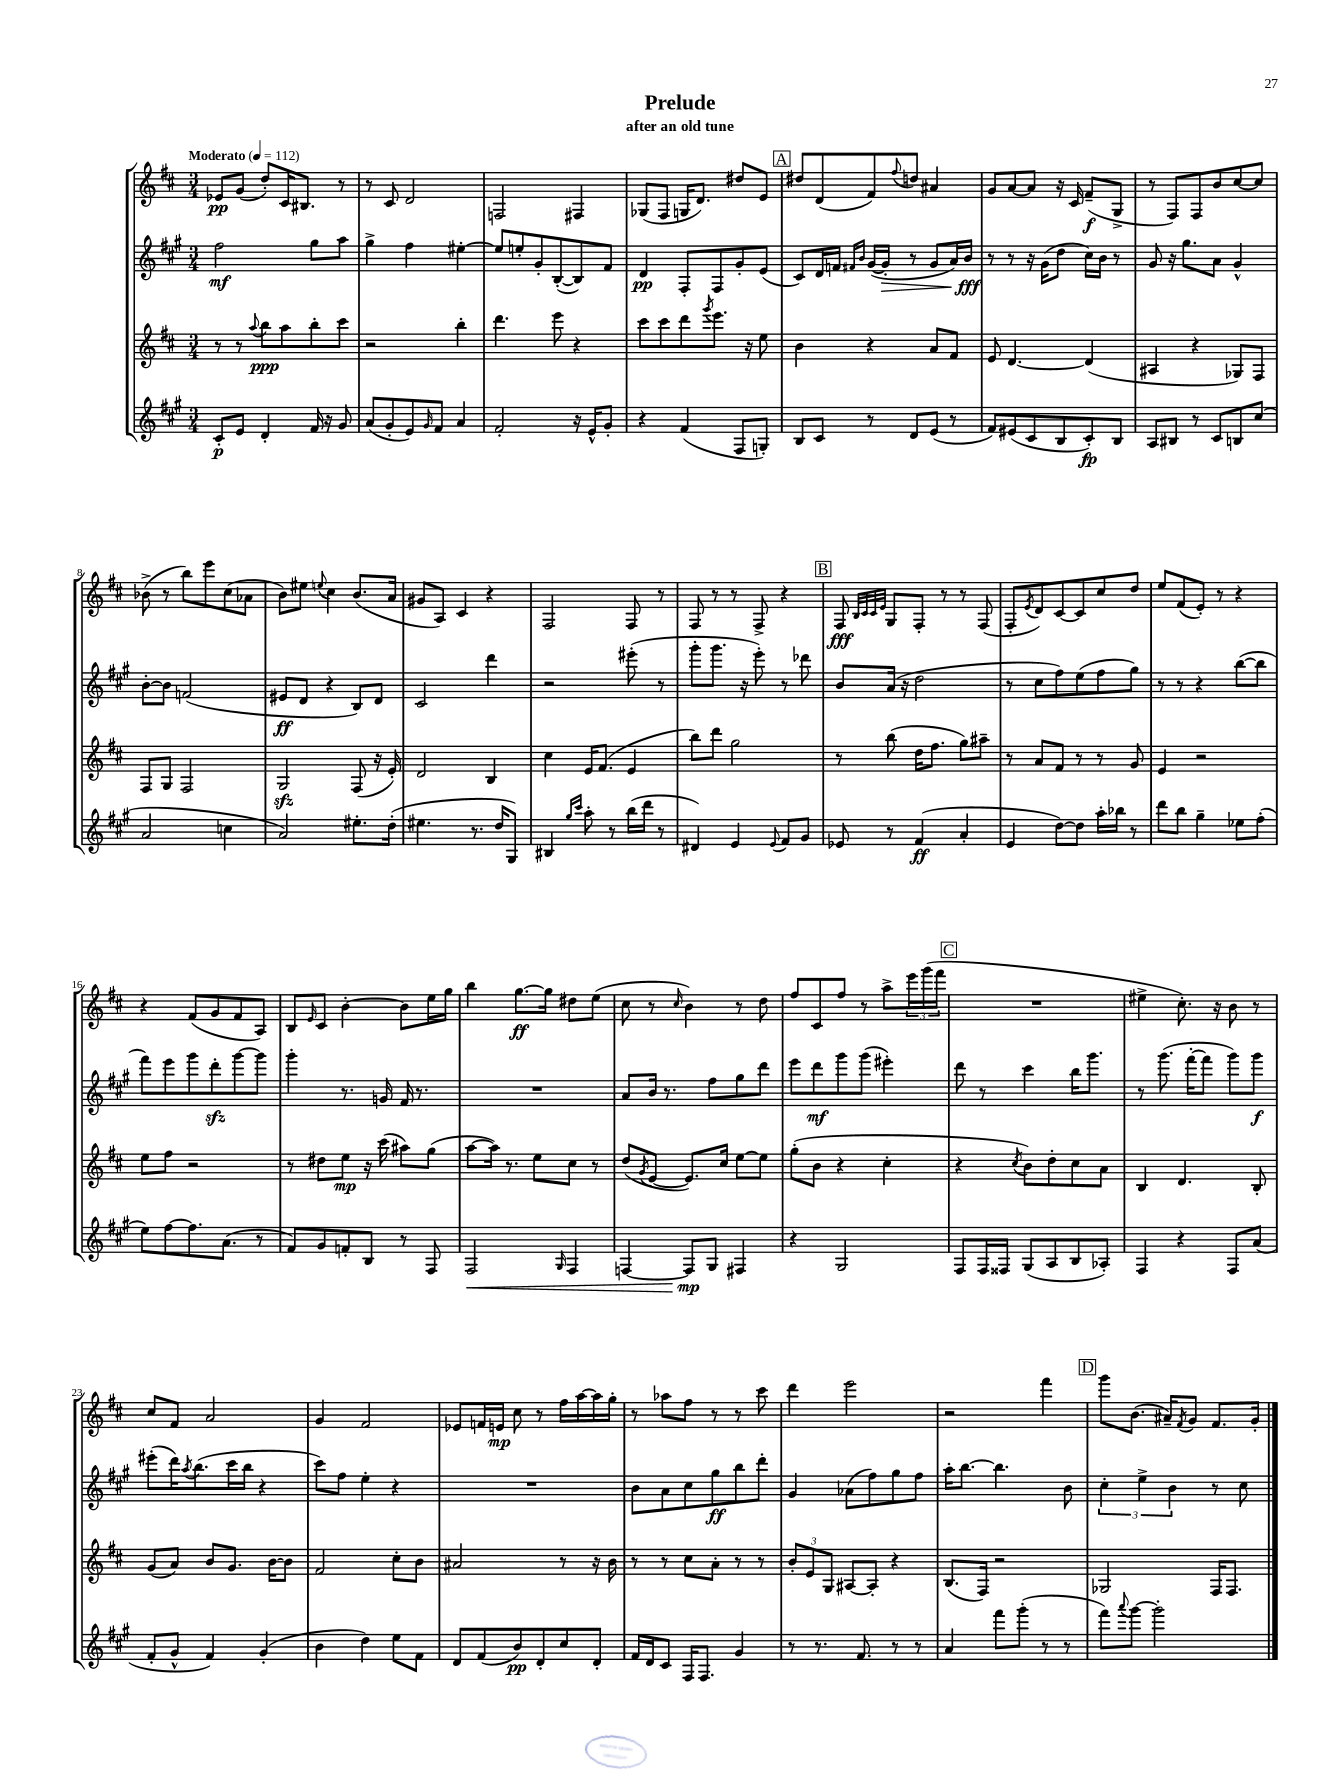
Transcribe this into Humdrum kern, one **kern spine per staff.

**kern	**dynam	**kern	**dynam	**kern	**dynam	**kern	**dynam
*part4	*part4	*part3	*part3	*part2	*part2	*part1	*part1
*staff4	*staff4	*staff3	*staff3	*staff2	*staff2	*staff1	*staff1
*clefG2	*	*clefG2	*	*clefG2	*	*clefG2	*
*k[f#c#g#]	*	*k[f#c#]	*	*k[f#c#g#]	*	*k[f#c#]	*
*M3/4	*	*M3/4	*	*M3/4	*	*M3/4	*
*MM112	*	*MM112	*	*MM112	*	*MM112	*
=1	=1	=1	=1	=1	=1	=1	=1
!	!	!	!	!	!	!LO:TX:a:B:t=Moderato	!
8c#'/L	p	8r	.	2ff#\	mf	8e-X/L	pp
8e/J	.	8r	.	.	.	(8g/J	.
.	.	8qqaa/	.	.	.	.	.
4d'/	.	8bb\L	ppp	.	.	8dd'/L)	.
.	.	8aa\	.	.	.	16c#/K	.
.	.	.	.	.	.	8.B#X/J	.
16f#/	.	8bb'\	.	8gg#\L	.	.	.
16r	.	.	.	.	.	.	.
8g#/	.	8ccc#\J	.	8aa\J	.	8r	.
=2	=2	=2	=2	=2	=2	=2	=2
(8a/L	.	2r	.	4gg#^\	.	8r	.
8g#'/	.	.	.	.	.	8c#/	.
8e/)	.	.	.	4ff#\	.	2d/	.
16qqg#/	.	.	.	.	.	.	.
8f#/J	.	.	.	.	.	.	.
4a/	.	4bb'\	.	[4ee#X'\	.	.	.
=3	=3	=3	=3	=3	=3	=3	=3
2f#'/	.	4.ddd\	.	8ee#/L]	.	2Fn/	.
.	.	.	.	8een'/	.	.	.
.	.	.	.	8g#'/	.	.	.
.	.	8eee\	.	([8B'/	.	.	.
16r	.	4r	.	8B/])	.	4F#X/	.
16e^^/KL	.	.	.	.	.	.	.
8g#'/J	.	.	.	8f#/J	.	.	.
=4	=4	=4	=4	=4	=4	=4	=4
4r	.	8ccc#\L	.	4d/	pp	(8G-X/L	.
.	.	8ccc#\	.	.	.	8F#/J	.
(4f#/	.	8ddd\	.	8F#'/L	.	16Gn/KL	.
.	.	.	.	.	.	8.d/J)	.
.	.	8qggg/	.	.	.	.	.
.	.	8.eee\J	.	8F#/	.	.	.
8F#/L	.	.	.	8g#'/	.	8dd#X/L	.
.	.	16r	.	.	.	.	.
8Gn'/J)	.	8ee\	.	(8e/J	.	8e/J	.
!!LO:REH:place=s1:t=A
=5	=5	=5	=5	=5	=5	=5	=5
8B/L	.	4b\	.	8c#/L)	.	8dd#X/L	.
8c#/J	.	.	.	16d/L	.	(8d/	.
.	.	.	.	16fn/JJ	.	.	.
.	.	.	.	16qqf#X/LL	.	.	.
.	.	.	.	16qqb/JJ	.	.	.
8r	.	4r	.	([16g#/LL	.	8f#/)	.
!	!	!	!	!	!LO:HP:b	!	!
.	.	.	.	16g#'/JJ]	>	.	.
.	.	.	.	.	.	8qqff#/	.
8d/L	.	.	.	8r	.	8ddn/J	.
(8e/J	.	8a/L	.	8g#/L	.	4a#X/	.
8r	.	8f#/J	.	16a/L)	.	.	.
.	.	.	.	16b/JJ	fff	.	.
.	.	.	.	.	]	.	.
=6	=6	=6	=6	=6	=6	=6	=6
8f#/L)	.	8e/	.	8r	.	8g/L	.
(8e#X/	.	[4.d/	.	8r	.	[8a/	.
8c#/	.	.	.	16r	.	8a/J]	.
.	.	.	.	(16g#\KL	.	.	.
8B/	.	.	.	8dd\J	.	16r	.
.	.	.	.	.	.	16c#/	.
8c#'/)	fp	(4d/]	.	16cc#\LL)	.	(8f#~/L	f
.	.	.	.	16b\JJ	.	.	.
8B/J	.	.	.	8r	.	8G^/J	.
=7	=7	=7	=7	=7	=7	=7	=7
8A/L	.	4A#X/	.	8g#/	.	8r	.
8B#X/J	.	.	.	16r	.	8F#/L)	.
.	.	.	.	8.gg#\L	.	.	.
8r	.	4r	.	.	.	8F#/	.
8c#/L	.	.	.	8a\J	.	8b/	.
8Bn/	.	8G-X/L)	.	4g#^^/	.	[8cc#/	.
(8cc#/J	.	8F#/J	.	.	.	8cc#/J]	.
!!LO:LB:g=z
=8	=8	=8	=8	=8	=8	=8	=8
2a/	.	8F#/L	.	[8b'\L	.	(8b-X^\	.
.	.	8G/J	.	8b\J]	.	8r	.
.	.	2F#/	.	(2fn/	.	8bb\L)	.
.	.	.	.	.	.	8eee\	.
4ccn\	.	.	.	.	.	(8cc#\	.
.	.	.	.	.	.	8a-X\J	.
=9	=9	=9	=9	=9	=9	=9	=9
2a/)	.	2Gzz/	.	8e#X/L	ff	8b\L)	.
.	.	.	.	8d/J	.	8ee#X\J	.
.	.	.	.	.	.	8qqeen/	.
.	.	.	.	4r	.	4cc#\	.
8.ee#X'\L	.	(8F#/	.	8B/L)	.	(8.b/L	.
.	.	16r	.	8d/J	.	.	.
(16dd'\Jk	.	16e'/)	.	.	.	16a/Jk	.
=10	=10	=10	=10	=10	=10	=10	=10
4.ee#X\	.	2d/	.	2c#/	.	8g#X/L	.
.	.	.	.	.	.	8A/J)	.
.	.	.	.	.	.	4c#/	.
8.r	.	.	.	.	.	.	.
.	.	4B/	.	4ddd\	.	4r	.
16dd/KL	.	.	.	.	.	.	.
8G#/J)	.	.	.	.	.	.	.
=11	=11	=11	=11	=11	=11	=11	=11
4B#X/	.	4cc#\	.	2r	.	2F#/	.
16qqgg#/LL	.	.	.	.	.	.	.
16qqccc#/JJ	.	.	.	.	.	.	.
8aa'\	.	16e/KL	.	.	.	.	.
.	.	(8.f#/J	.	.	.	.	.
8r	.	.	.	.	.	.	.
(16bb\LL	.	4e/	.	(8eee#X'\	.	8F#/	.
16ddd\JJ	.	.	.	.	.	.	.
8r	.	.	.	8r	.	8r	.
=12	=12	=12	=12	=12	=12	=12	=12
4d#X/)	.	8bb\L)	.	8ggg#'\L	.	8F#/	.
.	.	8ddd\J	.	8.ggg#\J	.	8r	.
4e/	.	2gg\	.	.	.	8r	.
.	.	.	.	16r	.	.	.
.	.	.	.	8eee'\)	.	8F#^/	.
8qqe/	.	.	.	.	.	.	.
8f#/L	.	.	.	8r	.	4r	.
8g#/J	.	.	.	8ddd-X\	.	.	.
!!LO:REH:place=s1:t=B
=13	=13	=13	=13	=13	=13	=13	=13
8e-X/	.	8r	.	8b/L	.	8F#/	fff
.	.	.	.	.	.	32qqB/LLL	.
.	.	.	.	.	.	32qqc#/	.
.	.	.	.	.	.	32qqc#/	.
.	.	.	.	.	.	32qqe/JJJ	.
8r	.	(8bb\	.	(16a/Jk	.	8G/L	.
.	.	.	.	16r	.	.	.
(4f#/	ff	16dd\KL	.	2dd\	.	8F#'/J	.
.	.	8.ff#\J	.	.	.	.	.
.	.	.	.	.	.	8r	.
4a'/	.	8gg\L)	.	.	.	8r	.
.	.	8aa#X~\J	.	.	.	(8F#/	.
=14	=14	=14	=14	=14	=14	=14	=14
4e/	.	8r	.	8r	.	8F#'/L	.
.	.	.	.	.	.	8qe/	.
.	.	8a/L	.	8cc#\L	.	8d/)	.
[8dd\L)	.	8f#/J	.	8ff#\)	.	[8c#/	.
8dd\J]	.	8r	.	(8ee\	.	8c#/]	.
16aa'\LL	.	8r	.	8ff#\	.	8cc#/	.
16bb-X\JJ	.	.	.	.	.	.	.
8r	.	8g/	.	8gg#\J)	.	8dd/J	.
=15	=15	=15	=15	=15	=15	=15	=15
8ddd\L	.	4e/	.	8r	.	8ee/L	.
8bb\J	.	.	.	8r	.	(8f#/	.
4gg#~\	.	2r	.	4r	.	8e'/J)	.
.	.	.	.	.	.	8r	.
8ee-X\L	.	.	.	([8bb\L	.	4r	.
(8ff#'\J	.	.	.	8bb\J]	.	.	.
!!LO:LB:g=z
=16	=16	=16	=16	=16	=16	=16	=16
8ee\L)	.	8ee\L	.	8fff#\L)	.	4r	.
[8ff#\	.	8ff#\J	.	8eee\	.	.	.
8.ff#\]	.	2r	.	8ggg#\	.	(8f#/L	.
.	.	.	.	8dddzz'\	.	8g/	.
(8.a\J	.	.	.	.	.	.	.
.	.	.	.	[8ggg#\	.	8f#/	.
8r	.	.	.	8ggg#\J]	.	8A/J)	.
=17	=17	=17	=17	=17	=17	=17	=17
8f#/L)	.	8r	.	4ggg#'\	.	8B/L	.
.	.	.	.	.	.	16qqe/	.
8g#/	.	8dd#X\L	.	.	.	8c#/J	.
8fn'/	.	8ee\J	mp	8.r	.	[4b'\	.
8B/J	.	16r	.	.	.	.	.
.	.	(16ccc#\	.	16gn/	.	.	.
8r	.	8aa#X\L)	.	16f#/	.	8b\L]	.
.	.	.	.	8.r	.	.	.
8F#/	.	(8gg\J	.	.	.	16ee\L	.
.	.	.	.	.	.	16gg\JJ	.
=18	=18	=18	=18	=18	=18	=18	=18
!	!LO:HP:b	!	!	!	!	!	!
2F#/	<	[8aa\L	.	2.r	.	4bb\	.
.	.	16aa\Jk])	.	.	.	.	.
.	.	8.r	.	.	.	.	.
.	.	.	.	.	.	[8.gg\L	ff
.	.	8ee\L	.	.	.	.	.
.	.	.	.	.	.	16gg\Jk]	.
16qqG#/	.	.	.	.	.	.	.
4F#/	.	8cc#\J	.	.	.	8dd#X\L	.
.	.	8r	.	.	.	(8ee\J	.
=19	=19	=19	=19	=19	=19	=19	=19
[4Fn/	.	(8dd/L	.	8a/L	.	8cc#\	.
.	.	8qg/	.	.	.	.	.
.	.	[8e/J	.	16b/Jk	.	8r	.
.	.	.	.	8.r	.	.	.
.	.	.	.	.	.	16qqcc#/	.
8F/L]	mp	8.e/L])	.	.	.	4b\)	.
8G#/J	[	.	.	8ff#\L	.	.	.
.	.	16cc#/Jk	.	.	.	.	.
4F#X/	.	[8ee\L	.	8gg#\	.	8r	.
.	.	8ee\J]	.	8ddd\J	.	8dd\	.
=20	=20	=20	=20	=20	=20	=20	=20
4r	.	(8gg'\L	.	8eee\L	.	8ff#/L	.
.	.	8b\J	.	8ddd\	mf	8c#/	.
2G#/	.	4r	.	8ggg#\	.	8ff#/J	.
.	.	.	.	(8ggg#\J	.	8r	.
.	.	4cc#'\	.	4eee#X'\)	.	8aa^\L	.
.	.	.	.	.	.	24eee\L	.
.	.	.	.	.	.	(24ggg\	.
.	.	.	.	.	.	24fff#\JJ	.
!!LO:REH:place=s1:t=C
=21	=21	=21	=21	=21	=21	=21	=21
8F#/L	.	4r	.	8ddd\	.	2.r	.
16F#/L	.	.	.	8r	.	.	.
16F##X/JJ	.	.	.	.	.	.	.
.	.	8qcc#/	.	.	.	.	.
(8G#/L	.	8b\L)	.	4ccc#\	.	.	.
8A/	.	8dd'\	.	.	.	.	.
8B/	.	8cc#\	.	16bb\KL	.	.	.
.	.	.	.	8.ggg#\J	.	.	.
8A-X'/J)	.	8a\J	.	.	.	.	.
=22	=22	=22	=22	=22	=22	=22	=22
4F#/	.	4B/	.	8r	.	4ee#X^\	.
.	.	.	.	(8.ggg#\	.	.	.
4r	.	4.d/	.	.	.	8.cc#'\)	.
.	.	.	.	[16fff#'\KL	.	.	.
.	.	.	.	8fff#\J]	.	.	.
.	.	.	.	.	.	16r	.
8F#/L	.	.	.	8ggg#\L)	.	8b\	.
(8a/J	.	8B'/	.	8ggg#\J	f	8r	.
!!LO:LB:g=z
=23	=23	=23	=23	=23	=23	=23	=23
8f#'/L	.	(8g/L	.	(8eee#X'\L	.	8cc#/L	.
8g#^^/J	.	8a/J)	.	16ddd\K)	.	8f#/J	.
.	.	.	.	8qaa/	.	.	.
.	.	.	.	(8.bb\	.	.	.
4f#/)	.	8b/L	.	.	.	2a/	.
.	.	8.g/J	.	16ccc#\L	.	.	.
.	.	.	.	16bb\JJ	.	.	.
(4g#'/	.	.	.	4r	.	.	.
.	.	[16b\KL	.	.	.	.	.
.	.	8b\J]	.	.	.	.	.
=24	=24	=24	=24	=24	=24	=24	=24
4b\	.	2f#/	.	8ccc#\L)	.	4g/	.
.	.	.	.	8ff#\J	.	.	.
4dd\)	.	.	.	4ee'\	.	2f#/	.
8ee\L	.	8cc#'\L	.	4r	.	.	.
8f#\J	.	8b\J	.	.	.	.	.
=25	=25	=25	=25	=25	=25	=25	=25
8d/L	.	2a#X/	.	2.r	.	8e-X/L	.
(8f#/	.	.	.	.	.	16fn/L	.
.	.	.	.	.	.	16en/JJ	mp
8b/)	pp	.	.	.	.	8cc#\	.
8d'/	.	.	.	.	.	8r	.
8cc#/	.	8r	.	.	.	16ff#\LL	.
.	.	.	.	.	.	[16aa\	.
8d'/J	.	16r	.	.	.	16aa\]	.
.	.	16b\	.	.	.	16gg'\JJ	.
=26	=26	=26	=26	=26	=26	=26	=26
16f#/LL	.	8r	.	8b\L	.	8r	.
16d/J	.	.	.	.	.	.	.
8c#/J	.	8r	.	8a\	.	8aa-X\L	.
16F#/KL	.	8cc#\L	.	8cc#\	.	8ff#\J	.
8.F#/J	.	.	.	.	.	.	.
.	.	8a'\J	.	8gg#\	ff	8r	.
4g#/	.	8r	.	8bb\	.	8r	.
.	.	8r	.	8ddd'\J	.	8ccc#\	.
=27	=27	=27	=27	=27	=27	=27	=27
8r	.	12b'/L	.	4g#/	.	4ddd\	.
.	.	12e/	.	.	.	.	.
8.r	.	.	.	.	.	.	.
.	.	12G/J	.	.	.	.	.
.	.	[8A#X/L	.	(8a-X\L	.	2eee\	.
8.f#/	.	.	.	.	.	.	.
.	.	8A#'/J]	.	8ff#\)	.	.	.
8r	.	4r	.	8gg#\	.	.	.
8r	.	.	.	8ff#\J	.	.	.
=28	=28	=28	=28	=28	=28	=28	=28
4a/	.	(8.B/L	.	16aa'\KL	.	2r	.
.	.	.	.	[8.bb\J	.	.	.
.	.	16F#/Jk)	.	.	.	.	.
8fff#\L	.	2r	.	4.bb\]	.	.	.
(8ggg#'\J	.	.	.	.	.	.	.
8r	.	.	.	.	.	4fff#\	.
8r	.	.	.	8b\	.	.	.
!!LO:REH:place=s1:t=D
=29	=29	=29	=29	=29	=29	=29	=29
8fff#\L)	.	2G-X/	.	6cc#'\	.	8ggg\L	.
8qqaaa/	.	.	.	.	.	.	.
[8ggg#\J	.	.	.	.	.	(8.b\J	.
.	.	.	.	6ee^\	.	.	.
2ggg#'\]	.	.	.	.	.	.	.
.	.	.	.	.	.	16a#X~/KL)	.
.	.	.	.	6b\	.	.	.
.	.	.	.	.	.	8qf#/	.
.	.	.	.	.	.	8g/J	.
.	.	16F#/KL	.	8r	.	8.f#/L	.
.	.	8.F#/J	.	.	.	.	.
.	.	.	.	8cc#\	.	.	.
.	.	.	.	.	.	16g'/Jk	.
==	==	==	==	==	==	==	==
*-	*-	*-	*-	*-	*-	*-	*-
